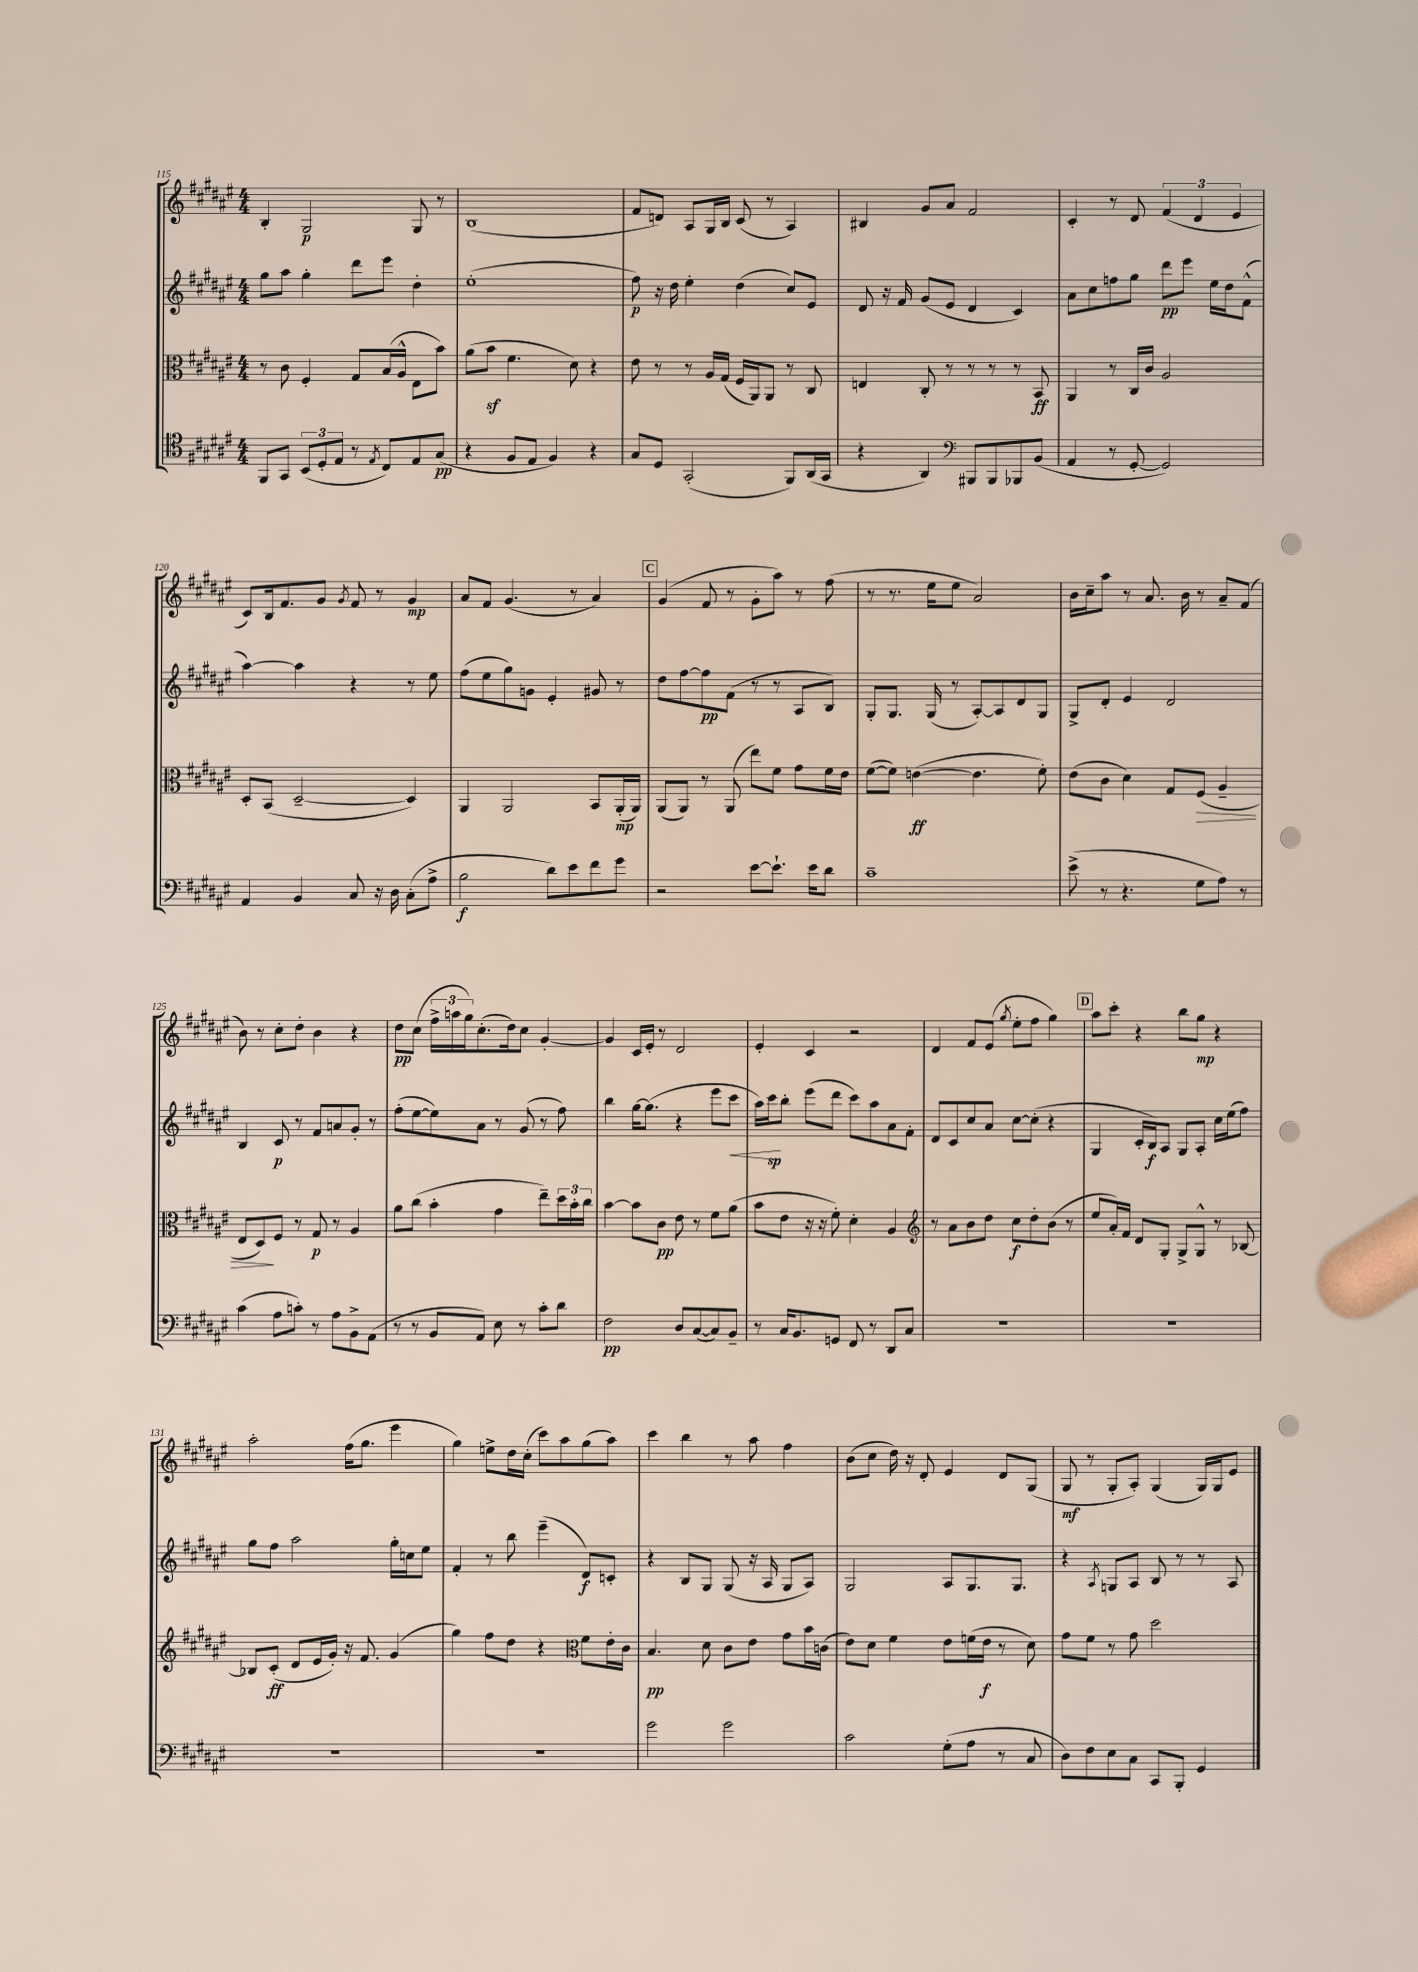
<<
\new StaffGroup <<
\new Staff = "s0" {
    \clef treble \key fis \major \numericTimeSignature \time 4/4
    b4-. gis2\p gis8 r8 |
    b1( |
    fis'8 d'8) ais8 gis16 b16 cis'8( r8 ais4) |
    bis4 gis'8 ais'8 fis'2 |
    cis'4-. r8 dis'8 \tuplet 3/2 { fis'4( dis'4 eis'4 } |
    cis'8) b16 fis'8. gis'8 \acciaccatura { gis'8 } fis'8 r8 gis'4\mp |
    ais'8 fis'8 gis'4.( r8 ais'4) |
    \mark \markup { \box "C" } gis'4( fis'8 r8 gis'8-. ais''8) r8 fis''8( |
    r8 r8. eis''16 eis''8 ais'2) |
    b'16 cis''16-- ais''8 r8 ais'8. b'16 r8 ais'8-- fis'8( |
    b'8) r8 cis''8-. dis''8-. b'4 r4 |
    dis''8\pp cis''8( \tuplet 3/2 { fis''16-> a''16 gis''16) } cis''8.-.( dis''16) cis''8 gis'4~-. |
    gis'4 cis'16 eis'16-. r8 dis'2 |
    eis'4-. cis'4 r2 |
    dis'4 fis'8 eis'8( \acciaccatura { gis''8 } eis''8-. fis''8 gis''4) |
    \mark \markup { \box "D" } ais''8 cis'''8-. r4 b''8 gis''8\mp r4 |
    ais''2-. fis''16( gis''8. eis'''4 |
    gis''4) e''8-> dis''16 cis''16-.( cis'''8) ais''8 gis''8( ais''8) |
    cis'''4 b''4 r8 ais''8 fis''4 |
    b'8( cis''8 dis''16) r16 dis'8-. eis'4 dis'8 gis8( |
    gis8\mf r8 gis8-. ais8-.) gis4( gis16) gis16 eis'8 \bar "|." |
}
\new Staff = "s1" {
    \clef treble \key fis \major \numericTimeSignature \time 4/4
    gis''8 ais''8 gis''4-. dis'''8 eis'''8 dis''4-. |
    eis''1-.( |
    fis''8\p) r16 dis''16 eis''4-. dis''4( cis''8) eis'8 |
    dis'8 r16 fis'16 gis'8( eis'8 dis'4 cis'4) |
    ais'8 cis''8 f''8 gis''8 dis'''8\pp eis'''8 eis''16 dis''16 fis'8-^( |
    ais''4~) ais''4 r4 r8 eis''8 |
    fis''8( eis''8 gis''8) g'8 eis'4-. gis'8 r8 |
    \mark \markup { \box "C" } dis''8 fis''8~ fis''8\pp fis'8( r8 r8 ais8 b8) |
    gis8-. gis8. gis16( r8 ais8~-.) ais8 dis'8 gis8 |
    gis8-> dis'8-. eis'4 dis'2 |
    b4 cis'8\p r8 fis'8 a'8 gis'8-. r8 |
    fis''8-.( eis''8~ eis''8) ais'8 r8 gis'8( r8 fis''8) |
    b''4 gis''16~ gis''8.( r4 eis'''8 cis'''8\< |
    ais''16) cis'''16\sp\! b''8-. eis'''8( dis'''8 cis'''8) ais''8 ais'8 fis'8-. |
    dis'8 cis'8 cis''8 ais'8 cis''8~ cis''8-.( r4 |
    \mark \markup { \box "D" } gis4 cis'16-. b16\f) ais8 gis8 ais8-. cis''16 eis''16( fis''8) |
    gis''8 fis''8 ais''2 gis''16-. c''16 eis''8 |
    fis'4-. r8 b''8 eis'''4--( dis'8\f) c'8-. |
    r4 b8 gis8 gis8( r16 ais16 gis8 ais8) |
    gis2 ais8 gis8. gis8. |
    r4 \acciaccatura { ais8 } g8 ais8 b8 r8 r8 ais8 \bar "|." |
}
\new Staff = "s2" {
    \clef alto \key fis \major \numericTimeSignature \time 4/4
    r8 cis'8 fis4-. gis8 b16( ais16-^ eis8 b'8) |
    ais'8( b'8\sf fis'4. dis'8) r4 |
    eis'8 r8 r8 ais16 gis16( fis16 ais,16) ais,8 r8 cis8 |
    e4 cis8-. r8 r8 r8 r8 b,8\ff |
    ais,4 r8 cis16 cis'16 ais2 |
    dis8-. b,8( dis2~-- dis4) |
    ais,4 ais,2 b,8 ais,16-.\mp( ais,16) |
    \mark \markup { \box "C" } ais,8( ais,8) r8 ais,8( eis''8) fis'8 gis'8 fis'16 eis'16 |
    fis'8~( fis'8) e'4~\ff( e'4. fis'8-.) |
    eis'8( cis'8 dis'4) gis8 fis8\>( ais4-- |
    eis8 dis8\!) fis8 r8 gis8\p r8 ais4 |
    ais'8 cis''8( b'4-. gis'4 eis''8--) \tuplet 3/2 { dis''16 b'16-. cis''16 } |
    b'4~ b'8 cis'8\pp eis'8 r8 fis'8 ais'8( |
    b'8 eis'8 r16 r16 fis'8-.) dis'4-. ais4 |
    \clef treble r8 ais'8 b'8 dis''8 cis''8\f dis''8-. b'8( r8 |
    \mark \markup { \box "D" } eis''8 ais'16-.) fis'16 dis'8 gis8-. gis8-> gis8-^ r8 bes8~ |
    bes8 cis'8-.\ff( dis'8 eis'16 gis'16-.) r16 fis'8. gis'4( |
    gis''4) fis''8 dis''8 r4 \clef alto fis'8 eis'16-. cis'16 |
    b4.\pp dis'8 cis'8 eis'8 gis'8 b'16 c'16( |
    eis'8) dis'8 fis'4 eis'8 f'16( eis'16\f r8 dis'8) |
    gis'8 fis'8 r8 gis'8 dis''2 \bar "|." |
}
\new Staff = "s3" {
    \clef tenor \key fis \major \numericTimeSignature \time 4/4
    fis,8 gis,8 \tuplet 3/2 { b,8( dis8-. eis8 } r8 \acciaccatura { eis8 } cis8) eis8 gis8\pp( |
    r4 fis8 eis8 fis4) r4 |
    gis8 dis8 gis,2-.( fis,8) ais,16( gis,16 |
    r4 ais,4) \clef bass bis,,8 bis,,8 bes,,8 b,8( |
    ais,4 r8 gis,8~-. gis,2) |
    ais,4 b,4 cis8 r16 dis16 cis8-.( ais8-> |
    b2\f dis'8) eis'8 fis'8 gis'8 |
    \mark \markup { \box "C" } r2 eis'8~ eis'8.-! eis'16 dis'8 |
    cis'1-- |
    eis'8->( r8 r4. gis8 ais8) r8 |
    cis'4( ais8 c'8-.) r8 ais8 b,8-> ais,8( |
    r8 r8 b,8 ais,8) eis8 r8 cis'8-. dis'8 |
    fis2\pp dis8 cis8~( cis8) b,8-- |
    r8 cis16 b,8. g,8 fis,8 r8 dis,8 cis8 |
    R1 |
    \mark \markup { \box "D" } R1 |
    R1 |
    R1 |
    gis'2 gis'2 |
    cis'2 gis8-.( ais8 r8 cis8 |
    dis8) fis8 eis8 cis8 cis,8 b,,8-. gis,4 \bar "|." |
}
>>
>>
\layout { \context { \Score currentBarNumber = #115 } }
